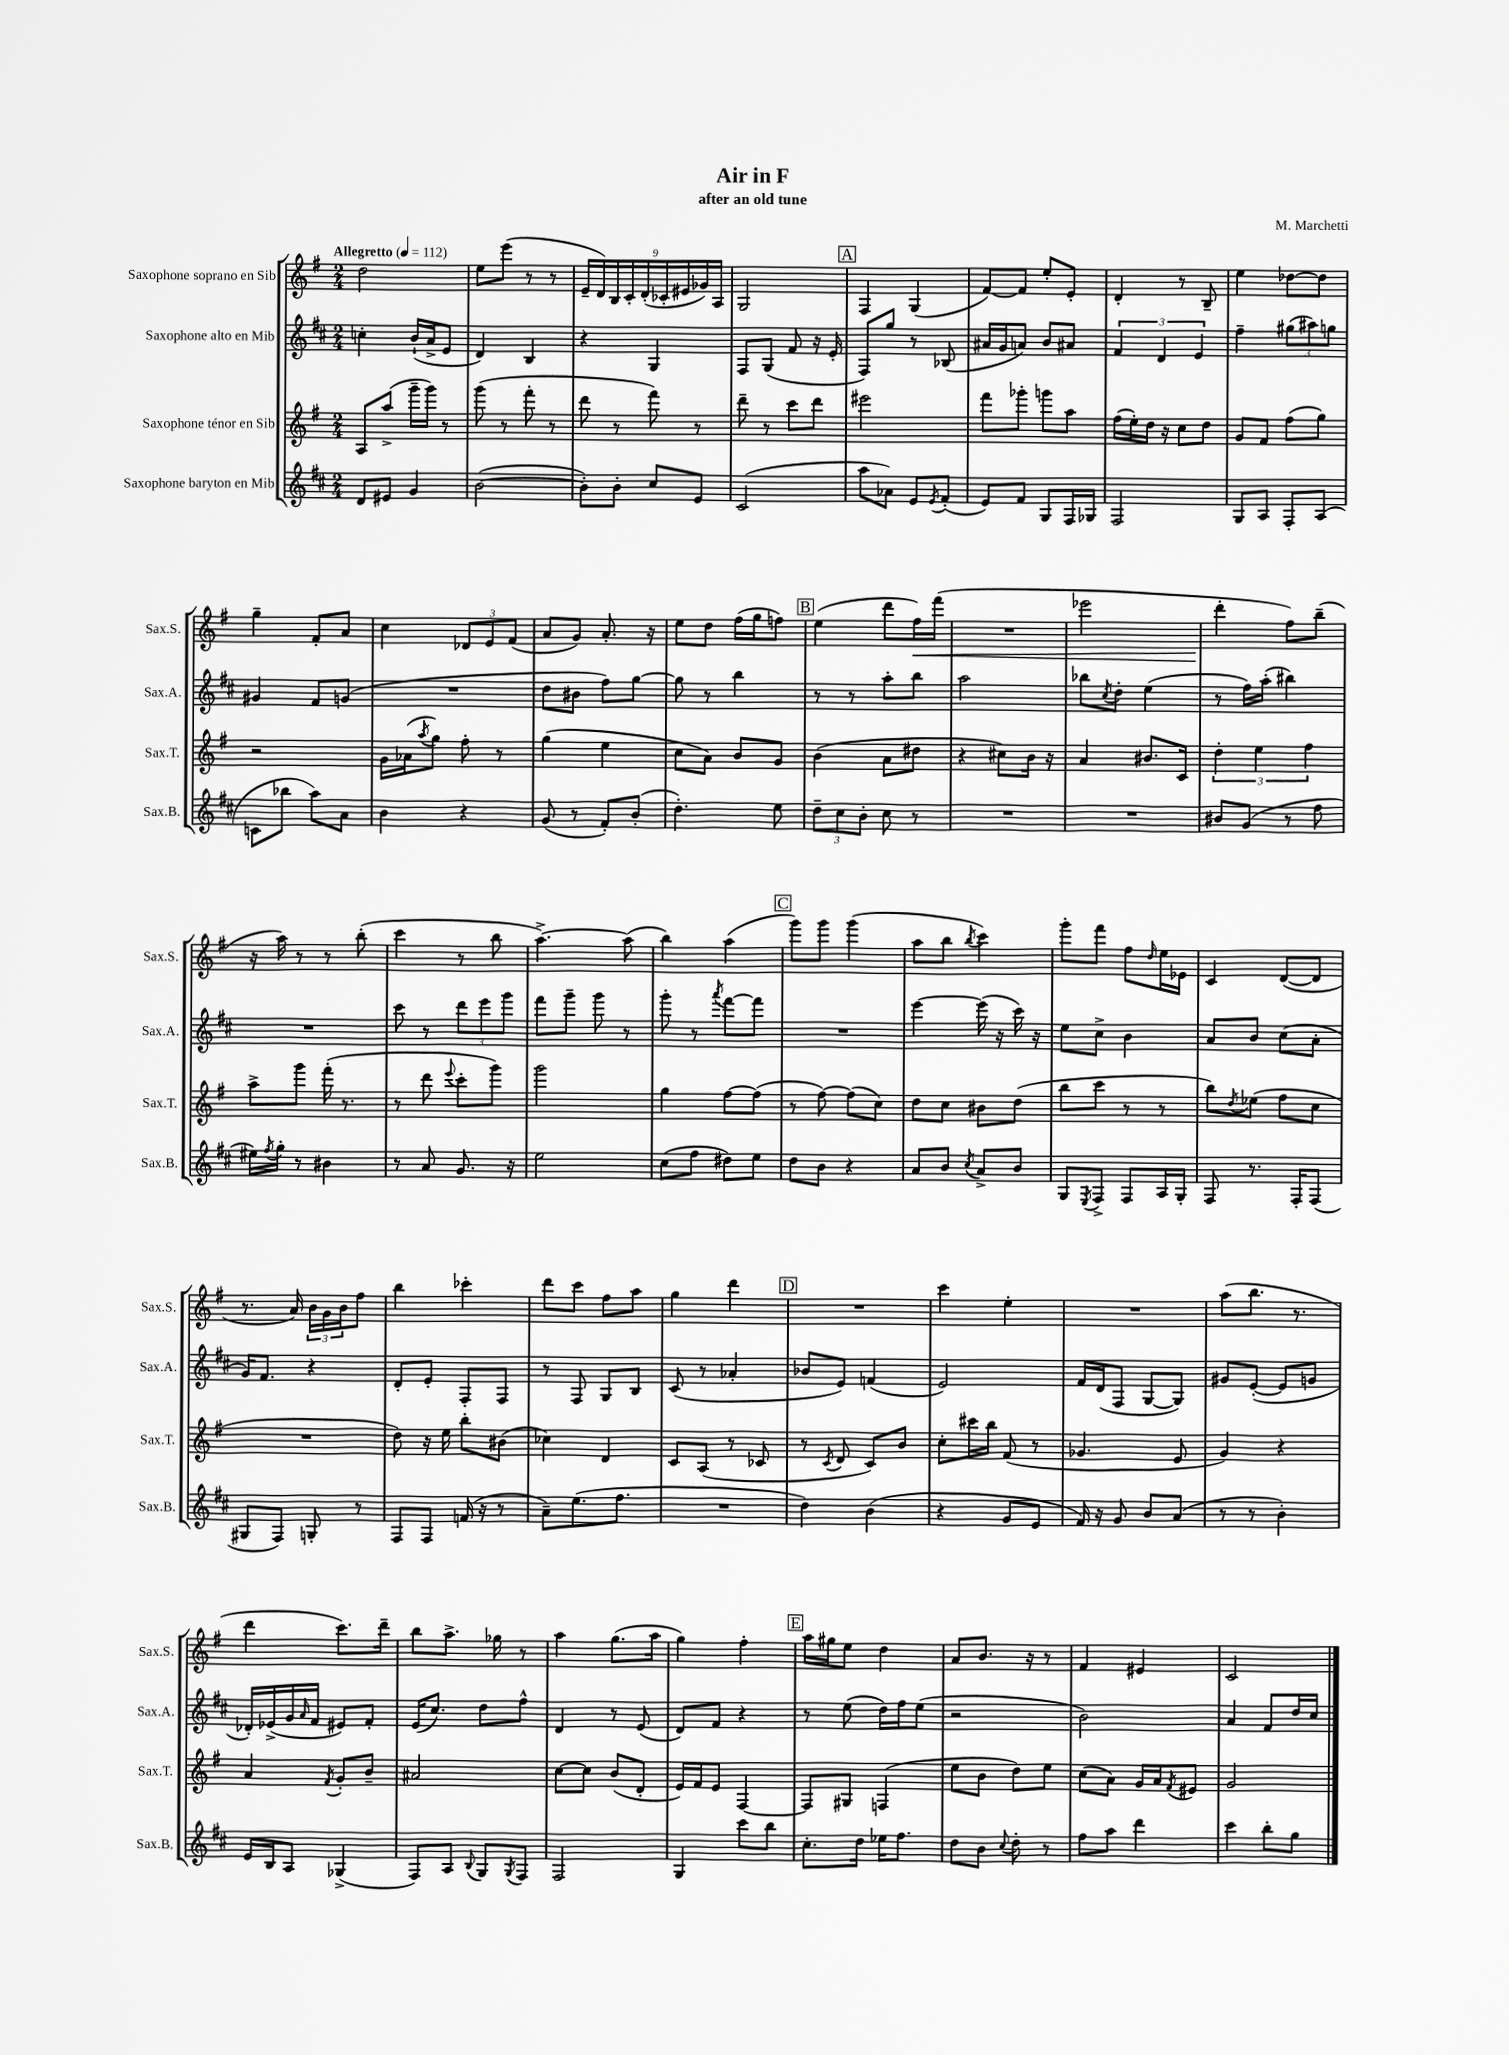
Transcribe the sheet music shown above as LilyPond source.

\header { title = "Air in F" composer = "M. Marchetti" subtitle = "after an old tune" }
<<
\new StaffGroup <<
\new Staff = "s0" \with { instrumentName = "Saxophone soprano en Sib" shortInstrumentName = "Sax.S." } {
    \clef treble \key g \major \numericTimeSignature \time 2/4 \tempo "Allegretto" 4 = 112
    d''2 |
    e''8 e'''8( r8 r8 |
    \tuplet 9/8 { e'16-- d'16) b16 c'16-. d'16-.( ces'16-. eis'16 ges'16) a16 } |
    g2 |
    \mark \markup { \box "A" } fis4 g4( |
    fis'8~) fis'8 e''8-. e'8-. |
    d'4-. r8 b8-- |
    e''4 des''8~ des''8 |
    g''4-- fis'8-. a'8 |
    c''4 \tuplet 3/2 { des'8 e'8 fis'8( } |
    a'8 g'8) a'8.-. r16 |
    e''8 d''8 fis''16( g''16 f''8) |
    \mark \markup { \box "B" } e''4( d'''8 fis''16\<) fis'''16( |
    R2 |
    ees'''2 |
    d'''4-.\! fis''8) b''8--( |
    r16 a''16) r8 r8 b''8-.( |
    c'''4 r8 b''8 |
    a''4.~->) a''8( |
    b''4) a''4( |
    \mark \markup { \box "C" } g'''8) g'''8 g'''4( |
    a''8 b''8 \acciaccatura { b''8 } c'''4) |
    g'''8-. fis'''8 fis''8 \grace { d''16 } e''16 ees'16 |
    c'4 d'8~( d'8 |
    r8. a'16) \tuplet 3/2 { b'16 g'16 b'16 } fis''8 |
    b''4 ces'''4-. |
    d'''8 c'''8 fis''8 a''8 |
    g''4 d'''4 |
    \mark \markup { \box "D" } R2 |
    c'''4 e''4-. |
    R2 |
    a''8( b''8. r8. |
    d'''4 c'''8.) d'''16-- |
    b''8 a''8.-> ges''16 r8 |
    a''4 g''8.( a''16 |
    g''4) fis''4-. |
    \mark \markup { \box "E" } a''16 gis''16 e''8 d''4 |
    a'8 b'8. r16 r8 |
    fis'4 eis'4 |
    c'2 \bar "|." |
}
\new Staff = "s1" \with { instrumentName = "Saxophone alto en Mib" shortInstrumentName = "Sax.A." } {
    \clef treble \key d \major \numericTimeSignature \time 2/4
    c''4-. b'16-!( a'16-> e'8 |
    d'4) b4 |
    r4 g4 |
    fis8 g8( fis'8 r16 e'16-. |
    \mark \markup { \box "A" } fis8) g''8 r8 bes8( |
    ais'16 g'16 a'8) b'8 ais'8 |
    \tuplet 3/2 { fis'4 d'4 e'4 } |
    fis''4-- \tuplet 3/2 { gis''8( ais''8) g''8 } |
    gis'4 fis'8 g'8( |
    R2 |
    d''8 bis'8 fis''8) g''8~ |
    g''8 r8 b''4 |
    \mark \markup { \box "B" } r8 r8 a''8-. b''8 |
    a''2 |
    bes''8 \acciaccatura { cis''8 } d''8-. e''4( |
    r8 fis''16) a''16-.( bis''4) |
    R2 |
    cis'''8 r8 \tuplet 3/2 { d'''8 e'''8 g'''8 } |
    fis'''8 g'''8-- g'''8 r8 |
    g'''8-. r8 \acciaccatura { a'''8 } fis'''8~ fis'''8 |
    \mark \markup { \box "C" } R2 |
    e'''4~ e'''16( r16 cis'''16) r16 |
    e''8 cis''8-> b'4 |
    a'8 b'8 cis''8( a'8-. |
    g'16) fis'8. r4 |
    d'8-. e'8-. fis8-. fis8 |
    r8 fis8 g8 b8 |
    cis'8( r8 aes'4-. |
    \mark \markup { \box "D" } bes'8 e'8) f'4( |
    e'2) |
    fis'16 d'16( fis8 g8~ g8) |
    gis'8 e'8~-.( e'8 g'8 |
    des'16-.) ees'16->( g'16 \grace { a'16 } fis'16 eis'8) fis'8-. |
    e'16( cis''8.) d''8 fis''8-^ |
    d'4 r8 e'8( |
    d'8) fis'8 r4 |
    \mark \markup { \box "E" } r8 e''8( d''16) fis''16 e''8( |
    r2 |
    b'2) |
    a'4 fis'8 d''16 cis''16 \bar "|." |
}
\new Staff = "s2" \with { instrumentName = "Saxophone ténor en Sib" shortInstrumentName = "Sax.T." } {
    \clef treble \key g \major \numericTimeSignature \time 2/4
    a8 a''8->( g'''16-- g'''16) r8 |
    g'''8( r8 fis'''8-. r8 |
    d'''8 r8 fis'''8) r8 |
    d'''8-- r8 c'''8 d'''8 |
    \mark \markup { \box "A" } eis'''2 |
    fis'''8 ges'''8-. g'''8 a''8 |
    fis''16( e''16-.) d''16 r16 c''8 d''8 |
    g'8 fis'8 fis''8( g''8) |
    r2 |
    g'16 aes'16( \acciaccatura { a''8 } g''8) fis''8-. r8 |
    g''4( e''4 |
    c''8 a'8) b'8 g'8 |
    \mark \markup { \box "B" } b'4( a'8 dis''8 |
    r4 cis''8) b'16 r16 |
    a'4 bis'8. c'16 |
    \tuplet 3/2 { d''4-. e''4 fis''4 } |
    a''8-> g'''8 fis'''16-.( r8. |
    r8 d'''8 \appoggiatura { e'''8 } c'''8-. g'''8) |
    g'''2 |
    g''4 fis''8~ fis''8( |
    \mark \markup { \box "C" } r8 fis''8~) fis''8( c''8) |
    d''8 c''8 bis'8 d''8( |
    b''8 c'''8 r8 r8 |
    b''8) \acciaccatura { d''8 } ees''8( fis''8 c''8 |
    R2 |
    d''8) r16 e''16 b''8-. bis'8( |
    ces''4) d'4 |
    c'8 a8( r8 ces'8 |
    \mark \markup { \box "D" } r8 \acciaccatura { c'8 } d'8 c'8) b'8 |
    c''8-. cis'''16 b''16 fis'8( r8 |
    ges'4. e'8 |
    g'4) r4 |
    a'4 \acciaccatura { fis'8 } g'8-. b'8-- |
    ais'2 |
    c''8~ c''8 b'8( d'8-. |
    e'16) fis'16 e'8 fis4~ |
    \mark \markup { \box "E" } fis8 gis8 f4( |
    e''8 b'8 d''8) e''8 |
    c''8( a'8) g'16 a'16 \acciaccatura { fis'8 } eis'8 |
    g'2 \bar "|." |
}
\new Staff = "s3" \with { instrumentName = "Saxophone baryton en Mib" shortInstrumentName = "Sax.B." } {
    \clef treble \key d \major \numericTimeSignature \time 2/4
    d'8 eis'8 g'4 |
    b'2~( |
    b'8-.) b'8-. cis''8 e'8 |
    cis'2( |
    \mark \markup { \box "A" } a''8 aes'8) e'8 \acciaccatura { e'8 } fis'8-.( |
    e'8) fis'8 g8 fis16 ges16 |
    fis2 |
    g8 a8 fis8-. a8( |
    c'8 bes''8 a''8) a'8 |
    b'4 r4 |
    g'8( r8 fis'8-.) b'8-.( |
    d''4.-.) e''8 |
    \mark \markup { \box "B" } \tuplet 3/2 { d''8-- cis''8 b'8-. } cis''8 r8 |
    R2 |
    R2 |
    bis'8 g'8( r8 fis''8 |
    eis''16) \acciaccatura { fis''8 } g''16-. r8 bis'4 |
    r8 a'8 g'8. r16 |
    e''2 |
    cis''8( fis''8 dis''8) e''8 |
    \mark \markup { \box "C" } d''8 b'8 r4 |
    a'8 b'8 \acciaccatura { cis''8 } a'8-> b'8 |
    g8 \acciaccatura { e8 } fis8-> fis8 a16 g16-. |
    fis8 r8. fis16-. fis8( |
    gis8 fis8) g8-. r8 |
    fis8 fis8 f'16( r16 r8 |
    a'8--) e''8.( fis''8. |
    R2 |
    \mark \markup { \box "D" } d''4) b'4( |
    r4 g'8 e'8 |
    fis'16) r16 g'8 b'8 a'8( |
    r8 r8 b'4-.) |
    e'16 b16 a8 ges4->( |
    fis8) a8 \appoggiatura { b8 } g8 \acciaccatura { g8 } fis8 |
    fis2 |
    g4 cis'''8 b''8 |
    \mark \markup { \box "E" } cis''8.-. d''16 ees''16 fis''8. |
    d''8 b'8 \appoggiatura { cis''8 } d''8-. r8 |
    fis''8 a''8 d'''4 |
    cis'''4 b''8-. g''8 \bar "|." |
}
>>
>>
\layout { \context { \Score \remove "Bar_number_engraver" } }
